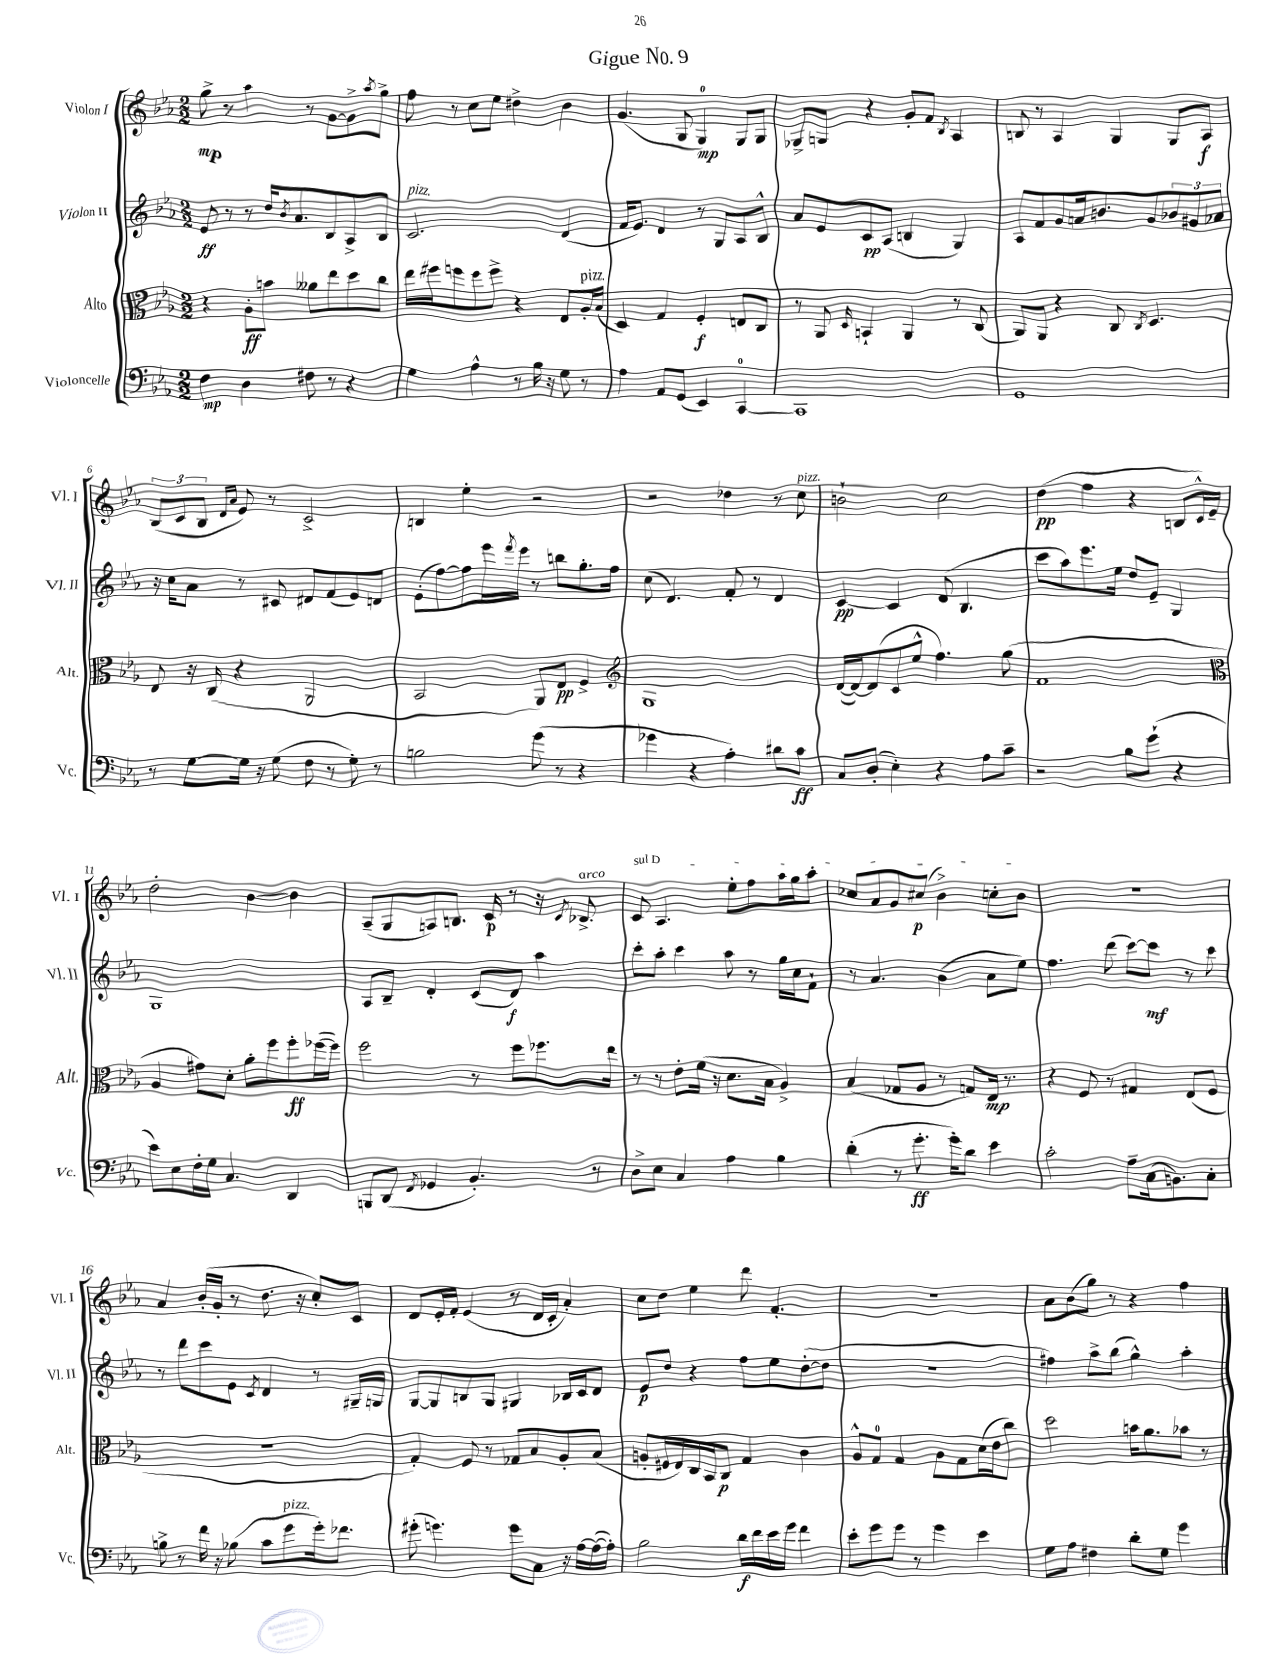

**kern	**dynam	**kern	**dynam	**kern	**dynam	**kern	**dynam
*part4	*part4	*part3	*part3	*part2	*part2	*part1	*part1
*staff4	*staff4	*staff3	*staff3	*staff2	*staff2	*staff1	*staff1
*I"Violoncelle	*	*I"Alto	*	*I"Violon II	*	*I"Violon I	*
*I'Vc.	*	*I'Alt.	*	*I'Vl. II	*	*I'Vl. I	*
*clefF4	*	*clefC3	*	*clefG2	*	*clefG2	*
*k[b-e-a-]	*	*k[b-e-a-]	*	*k[b-e-a-]	*	*k[b-e-a-]	*
*M2/2	*	*M2/2	*	*M2/2	*	*M2/2	*
=1	=1	=1	=1	=1	=1	=1	=1
4F\	mp	4r	.	8e-/	ff	8gg^\	mp
.	.	.	.	8r	.	8r	.
4D\	.	8A-'\L	ff	8r	.	4aa-\	.
.	.	8bn\J	.	16dd/KL	.	.	.
.	.	.	.	8qb-/	.	.	.
.	.	.	.	8.a-/	.	.	.
8F#X\	.	8a--X\L	.	.	.	8r	.
8r	.	8ee-\	.	8B-/	.	[8g\L	.
4r	.	8dd\	.	8A-^/	.	8g^\]	.
.	.	.	.	.	.	8qaa-/	.
.	.	8cc\J	.	8B-/J	.	8gg^\J	.
=2	=2	=2	=2	=2	=2	=2	=2
!	!	!	!	!LO:TX:a:i:t=pizz.	!	!	!
4G\	.	16ee-\LL	.	2.c/	.	8ff\	.
.	.	16ff#X\J	.	.	.	.	.
.	.	8ffn\	.	.	.	8r	.
4A-^^\	.	8ff\	.	.	.	8cc\L	.
.	.	8ff^\J	.	.	.	8ee-\J	.
8r	.	4r	.	.	.	4dd#X^\	.
16B-\	.	.	.	.	.	.	.
16r	.	.	.	.	.	.	.
8G\	.	8E-/L	.	(4d/	.	4b-\	.
!	!	!LO:TX:a:i:t=pizz.	!	!	!	!	!
8r	.	16A-'/L	.	.	.	.	.
.	.	(16B-/JJ	.	.	.	.	.
=3	=3	=3	=3	=3	=3	=3	=3
4A-\	.	4D/)	.	16f/KL	.	(4.g/	.
.	.	.	.	8.e-/J)	.	.	.
8AA-/L	.	4G/	.	4d/	.	.	.
(8GG/J	.	.	.	.	.	8G/	.
4EE-/)	.	4F'/	f	8r	.	4G/)	mp
.	.	.	.	8G/L	.	.	.
[4CC/	.	8En/L	.	8A-/	.	8G/L	.
.	.	8C/J	.	8B-^^/J	.	8G/J	.
=4	=4	=4	=4	=4	=4	=4	=4
1CC]	.	8r	.	8a-/L	.	8G-X^/L	.
.	.	8AA-/	.	8e-/	.	8Gn/J	.
.	.	16qqD/	.	.	.	.	.
.	.	4BBn`/	.	8c/	pp	4r	.
.	.	.	.	(8A-/J	.	.	.
.	.	4AA-/	.	4Bn/	.	8g'/L	.
.	.	.	.	.	.	8f/J	.
.	.	.	.	.	.	8qB-/	.
.	.	8r	.	4G/)	.	4A-/	.
.	.	(8C/	.	.	.	.	.
=5	=5	=5	=5	=5	=5	=5	=5
1GG	.	8AA-/L)	.	8A-/L	.	8Bn/	.
.	.	8AA-/J	.	8f/	.	8r	.
.	.	4r	.	8g/	.	4A-/	.
.	.	.	.	16an/k	.	.	.
.	.	.	.	8.bn/	.	.	.
.	.	8C/	.	.	.	4G/	.
.	.	8qC/	.	.	.	.	.
.	.	4.D/	.	8g/	.	.	.
.	.	.	.	12b-X/	.	8G/L	.
.	.	.	.	12g#X/	.	.	.
.	.	.	.	.	.	8A-/J	f
.	.	.	.	12a-X/J	.	.	.
!!LO:LB:g=z
=6	=6	=6	=6	=6	=6	=6	=6
8r	.	8E-/	.	16r	.	(12B-/L	.
.	.	.	.	16cc\KL	.	.	.
.	.	.	.	.	.	12c/	.
[8G\L	.	16r	.	8a-\J	.	.	.
.	.	.	.	.	.	12B-/J	.
.	.	(16C/	.	.	.	.	.
.	.	.	.	.	.	16qqd/LL	.
.	.	.	.	.	.	16qqa-/JJ	.
16G\Jk]	.	4r	.	8r	.	8e-/)	.
16r	.	.	.	.	.	.	.
(8G\	.	.	.	8c#X/	.	8r	.
8F\	.	2AA-/	.	8d#X/L	.	2c^/	.
8r	.	.	.	(8f/	.	.	.
8G'\)	.	.	.	8e-/)	.	.	.
8r	.	.	.	8dn/J	.	.	.
=7	=7	=7	=7	=7	=7	=7	=7
2Bn\	.	2BB-/	.	(8e-'\L	.	4Bn/	.
.	.	.	.	[8ff\)	.	.	.
.	.	.	.	8ff\]	.	4ee-'\	.
.	.	.	.	16eee-\L	.	.	.
.	.	.	.	8qfff/	.	.	.
.	.	.	.	16eee-\JJ	.	.	.
(8g\	.	8AA-/L)	.	8r	.	2r	.
8r	.	8E-/J	pp	8bbn\L	.	.	.
4r	.	4F^/	.	8.gg'\	.	.	.
.	.	.	.	16ff\Jk	.	.	.
=8	=8	=8	=8	=8	=8	=8	=8
*	*	*clefG2	*	*	*	*	*
4g-X\	.	1G	.	(8cc\	.	2r	.
.	.	.	.	4.d/)	.	.	.
4r	.	.	.	.	.	.	.
4A-'\)	.	.	.	8f'/	.	4dd-X\	.
.	.	.	.	8r	.	.	.
8d#X\L	.	.	.	4d/	.	8r	.
!	!	!	!	!	!	!LO:TX:a:i:t=pizz.	!
8c\J	ff	.	.	.	.	8cc\	.
=9	=9	=9	=9	=9	=9	=9	=9
8C/L	.	([16d/LL	.	[4c/	pp	2bn`\	.
.	.	16d/J_)	.	.	.	.	.
(8D'/J	.	(8d/]	.	.	.	.	.
4E-'\)	.	8c/	.	4c/]	.	.	.
.	.	8ee-^^/J	.	.	.	.	.
4r	.	4.ff\)	.	(8d/	.	2cc\	.
.	.	.	.	4.B-/	.	.	.
8A-\L	.	.	.	.	.	.	.
8c~\J	.	(8gg\	.	.	.	.	.
=10	=10	=10	=10	=10	=10	=10	=10
2r	.	1f	.	8ccc\L	.	(4dd\	pp
.	.	.	.	8aa-\)	.	.	.
.	.	.	.	8.eee-\	.	4ff\	.
.	.	.	.	16ee-\Jk	.	.	.
8B-\L	.	.	.	8dd/L	.	4r	.
(8g`\J	.	.	.	8e-~/J	.	.	.
4r	.	.	.	4G/	.	8Bn/L	.
.	.	.	.	.	.	16c^^/L)	.
.	.	.	.	.	.	16e-~/JJ	.
!!LO:LB:g=z
=11	=11	=11	=11	=11	=11	=11	=11
*	*	*clefC3	*	*	*	*	*
8e-\L)	.	4A-/	.	1G	.	2dd'\	.
8E-\	.	.	.	.	.	.	.
16F'\L	.	8g#X\L)	.	.	.	.	.
16G\JJ	.	.	.	.	.	.	.
4.C/	.	8d'\J	.	.	.	.	.
.	.	8a-'\L	.	.	.	[4b-\	.
.	.	8ff\	.	.	.	.	.
4DD/	.	8ff'\	ff	.	.	4b-\]	.
.	.	([16ff-X\L	.	.	.	.	.
.	.	16ff-\JJ])	.	.	.	.	.
=12	=12	=12	=12	=12	=12	=12	=12
8BBBn/L	.	2ff\	.	8A-/L	.	(8A-~/L	.
(8DD/J	.	.	.	8B-~/J	.	8G/	.
8qFF/	.	.	.	.	.	.	.
4GG-X/	.	.	.	4d'/	.	8An/)	.
.	.	.	.	.	.	8.Bn/J	.
4.BB-'/)	.	8r	.	(8c/L	.	.	.
.	.	.	.	.	.	16c/	p
.	.	8ff\L	.	8d/J)	f	8r	.
.	.	8.ff-X\	.	4aa-\	.	16r	.
.	.	.	.	.	.	8qc/	.
!	!	!	!	!	!	!LO:TX:a:i:t=arco	!
.	.	.	.	.	.	8.B-X^/	.
8r	.	.	.	.	.	.	.
.	.	16ee-\Jk	.	.	.	.	.
=13	=13	=13	=13	=13	=13	=13	=13
!	!	!	!	!	!	!LO:TX:a:i:t=sul D	!
8D^\L	.	8r	.	8ccc'\L	.	8c/	.
8E-\J	.	8r	.	8aa-'\J	.	4.A-/	.
4C/	.	8e-'\L	.	4ccc\	.	.	.
.	.	(16f\Jk	.	.	.	.	.
.	.	16r	.	.	.	.	.
4A-\	.	8.d\L	.	8aa-\	.	8ee-'\L	.
.	.	.	.	8r	.	8ff\	.
.	.	16B-\Jk	.	.	.	.	.
4B-\	.	4A-^/)	.	16gg\LL	.	16aa-\L	.
.	.	.	.	16cc\J	.	16gg\J	.
.	.	.	.	8f`\J	.	8aa-'\J	.
=14	=14	=14	=14	=14	=14	=14	=14
(4d'\	.	(4B-/	.	8r	.	8cc-X/L	.
.	.	.	.	4.a-/	.	8a-/	.
8r	.	8G-X/L	.	.	.	8g/	.
8.g'\	ff	8A-/J	.	.	.	(8cc#X/J	p
.	.	8r	.	(4b-\	.	4b-^\)	.
16g'\KL)	.	.	.	.	.	.	.
8d\J	.	8Gn/L)	.	.	.	.	.
4e-\	.	16E-/Jk	mp	8a-\L	.	8ccn'\L	.
.	.	8.r	.	.	.	.	.
.	.	.	.	8ee-\J)	.	8b-\J	.
=15	=15	=15	=15	=15	=15	=15	=15
2c'\	.	4r	.	4.ff\	.	1r	.
.	.	8F/	.	.	.	.	.
.	.	8r	.	(8ddd\	.	.	.
8A-~\L	.	4G#X/	.	[8ccc\L)	.	.	.
(16C\k	.	.	.	8ccc\J]	mf	.	.
8.BBn\)	.	.	.	.	.	.	.
.	.	(8E-/L	.	8r	.	.	.
8C'\J	.	8F/J	.	8ccc\	.	.	.
!!LO:LB:g=z
=16	=16	=16	=16	=16	=16	=16	=16
8Bn^\	.	1r	.	8r	.	4a-/	.
8r	.	.	.	8ddd\L	.	.	.
16f\	.	.	.	8ccc\	.	(16b-'/LL	.
16r	.	.	.	.	.	16g'/JJ	.
(8B-X\	.	.	.	8e-\J	.	8r	.
.	.	.	.	8qc/	.	.	.
8c\L	.	.	.	4d/	.	8.dd\	.
!LO:TX:a:i:t=pizz.	!	!	!	!	!	!	!
8g\	.	.	.	.	.	.	.
.	.	.	.	.	.	16r	.
16g'\k)	.	.	.	8r	.	8cc'/L)	.
8.f-X\J	.	.	.	.	.	.	.
.	.	.	.	16G#X~/LL	.	8c/J	.
.	.	.	.	16Gn/JJ	.	.	.
=17	=17	=17	=17	=17	=17	=17	=17
(8g#X'\	.	4G'/)	.	[8G/L	.	8d/L	.
4.gn\)	.	.	.	8G/]	.	16e-'/L	.
.	.	.	.	.	.	16f'/JJ	.
.	.	8F/	.	8Bn/	.	(4e-/	.
.	.	8r	.	8G/J	.	.	.
8g\L	.	8G-X/L	.	4G#X/	.	8r	.
8C\J	.	8B-/	.	.	.	16d/LL	.
.	.	.	.	.	.	16c'/JJ	.
16r	.	8A-'/	.	16B-X/LL	.	4a-'/)	.
[16A-\LL	.	.	.	16c/J	.	.	.
(16A-\_	.	(8B-/J	.	8d/J	.	.	.
16A-'\JJ])	.	.	.	.	.	.	.
=18	=18	=18	=18	=18	=18	=18	=18
2B-\	.	8An'/L	.	8e-/L	p	8cc\L	.
.	.	16F#X/L	.	8dd/J	.	8dd\J	.
.	.	16E-/)	.	.	.	.	.
.	.	16C/	.	4r	.	4ee-\	.
.	.	16BB-/J	.	.	.	.	.
.	.	8C/J	p	.	.	.	.
16d\LL	f	4G/	.	8ff\L	.	8ddd\	.
16f\	.	.	.	.	.	.	.
16e-\	.	.	.	8ee-\	.	4.f'/	.
16g\JJ	.	.	.	.	.	.	.
4f\	.	4c\	.	([8dd'\	.	.	.
.	.	.	.	8dd\J]	.	.	.
=19	=19	=19	=19	=19	=19	=19	=19
8e-'\L	.	8A-^^/L	.	1r	.	1r	.
8g\	.	8G/J	.	.	.	.	.
8g\J	.	4G/	.	.	.	.	.
8r	.	.	.	.	.	.	.
4g\	.	8A-\L	.	.	.	.	.
.	.	8G\	.	.	.	.	.
4e-\	.	(16d\L	.	.	.	.	.
.	.	16e-\J	.	.	.	.	.
.	.	8cc\J)	.	.	.	.	.
=20	=20	=20	=20	=20	=20	=20	=20
8G\L	.	2dd\	.	4ff#X\)	.	8a-\L	.
8A-\J	.	.	.	.	.	(8b-\	.
4F#X\	.	.	.	8aa-^\L	.	8gg\J)	.
.	.	.	.	(8bb-\J	.	8r	.
8d'\L	.	16bn\KL	.	4gg^^\)	.	4r	.
.	.	8.a-\	.	.	.	.	.
8G\J	.	.	.	.	.	.	.
4g\	.	8b-X\J	.	4aa-'\	.	4ff\	.
.	.	8r	.	.	.	.	.
==	==	==	==	==	==	==	==
*-	*-	*-	*-	*-	*-	*-	*-
